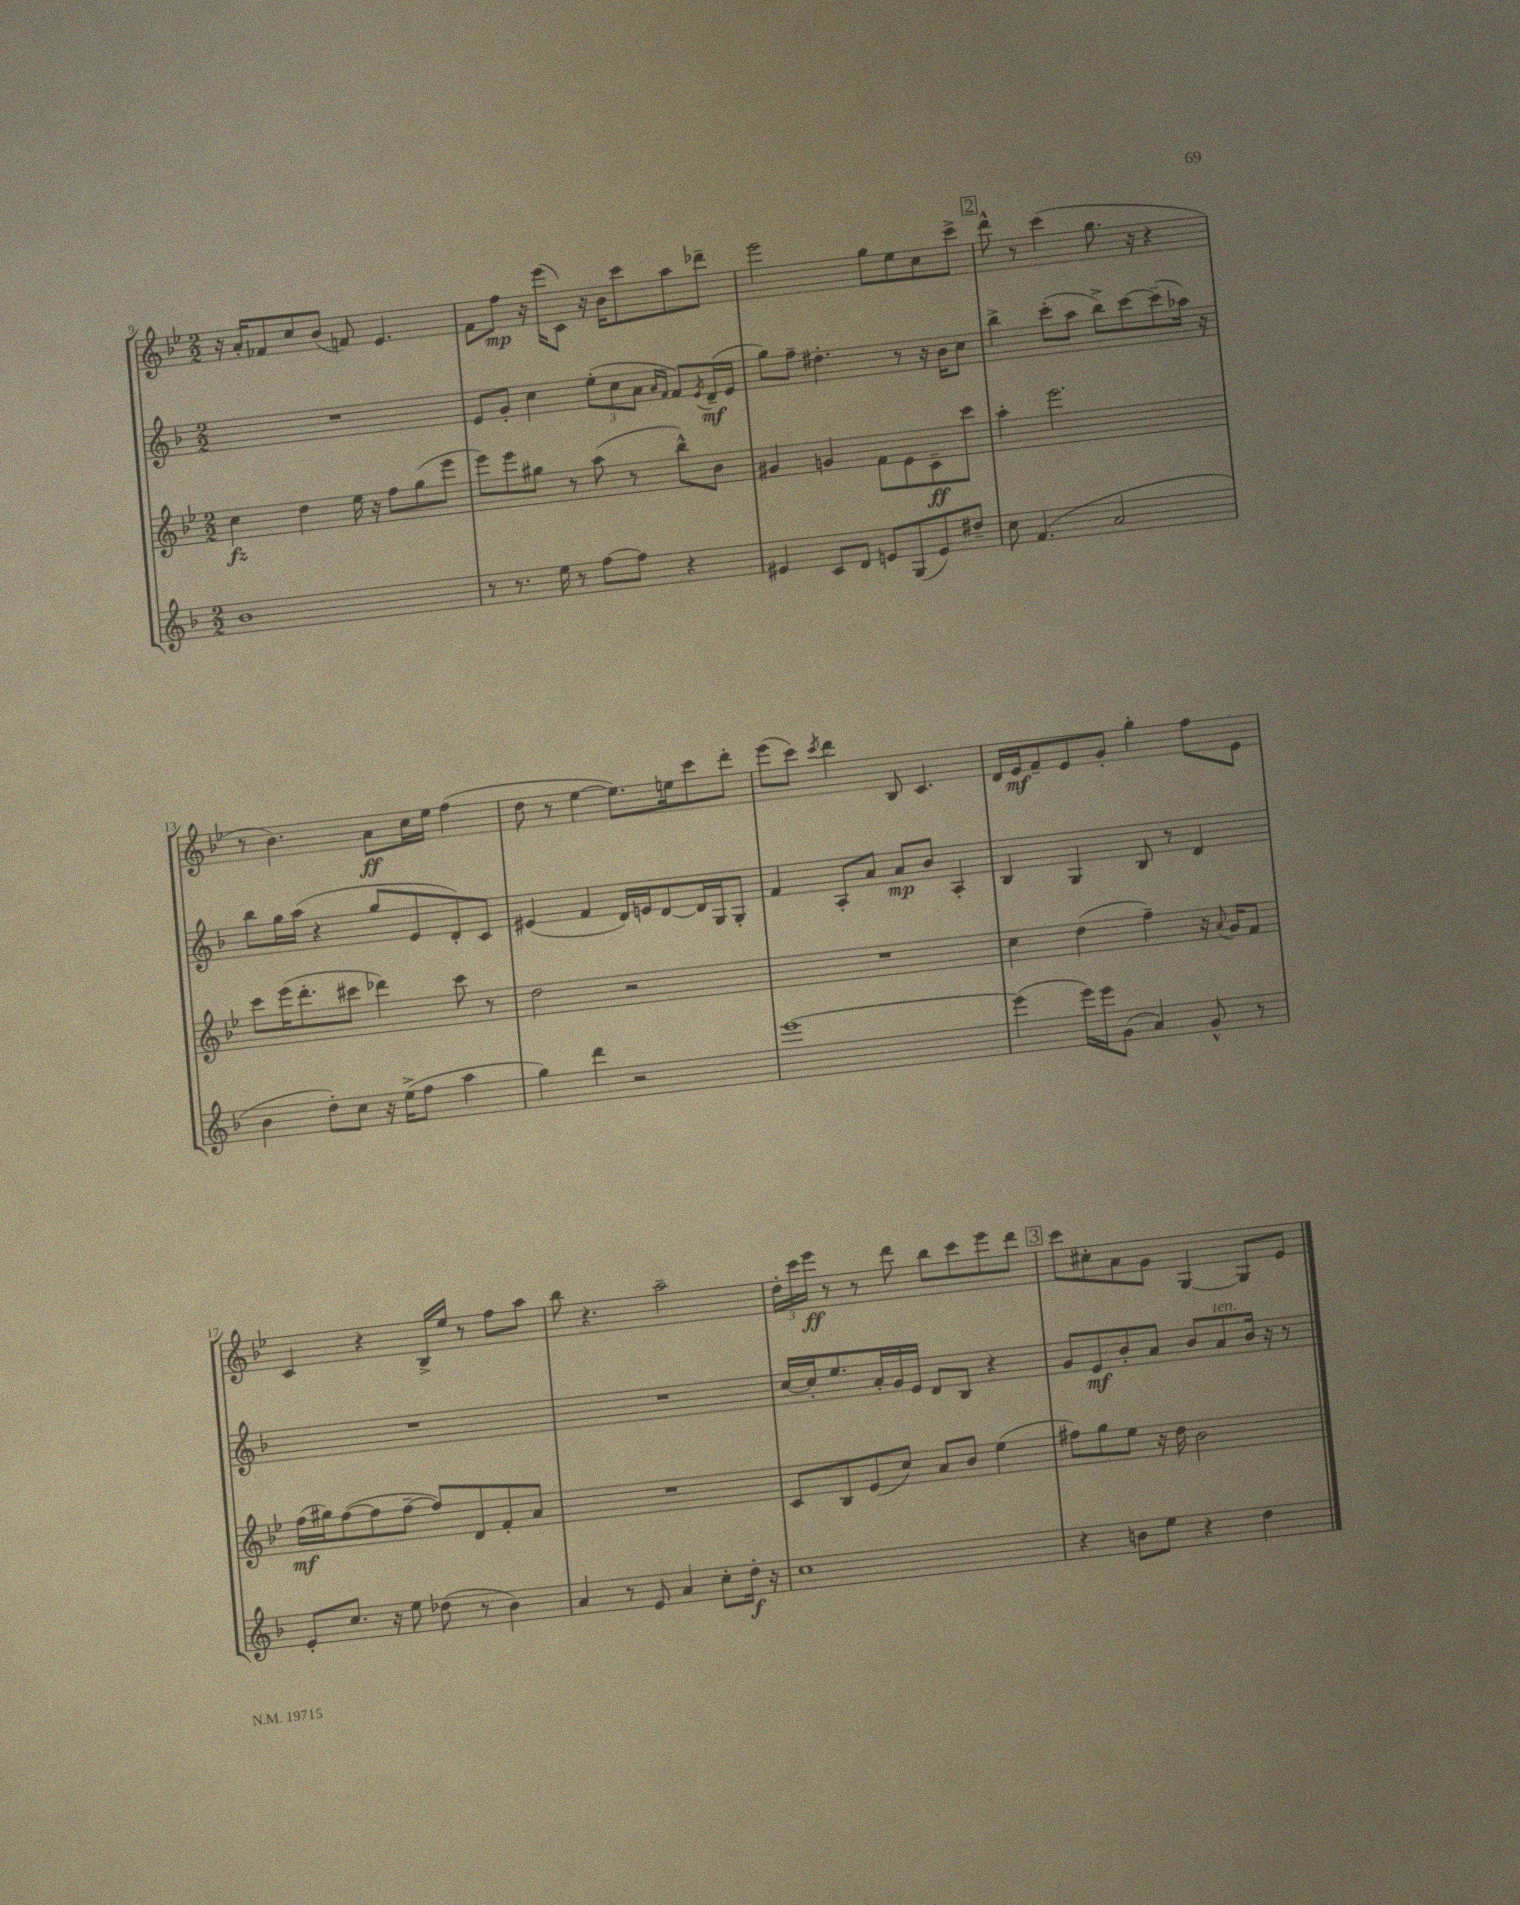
<<
\new StaffGroup <<
\new Staff = "s0" {
    \clef treble \key bes \major \numericTimeSignature \time 2/2
    r16 a'16-. fes'8 c''8 bes'8( f'8) ees'4. |
    f'8 f''8\mp r16 ees'''16( c'8) r16 bes'16 c'''8 a''8 des'''8-- |
    ees'''2 g''8 ees''8 c''8 c'''8-> |
    \mark \markup { \box "2" } d'''8-^ r8 c'''4( g''8. r16 r4 |
    r8 bes'4.) a'8\ff c''16 ees''16 f''4( |
    d''8 r8 ees''4~ ees''8.) e''16 c'''8 d'''8-. |
    ees'''8( c'''8) \acciaccatura { c'''8 } d'''4 bes8 c'4. |
    d'16 ees'16\mf f'8-- ees'8 g'8-. g''4-. f''8 ees'8 |
    c'4 r4 bes16-> ees''16 r8 f''8 a''8 |
    bes''8 r4. a''2-- |
    \tuplet 3/2 { d''16-. c'''16 ees'''16\ff } r8 r8 d'''8 bes''8 c'''8 ees'''8 d'''8 |
    \mark \markup { \box "3" } c'''8 cis''8-. a'8 g'8 g4~ g8 ees'8 \bar "|." |
}
\new Staff = "s1" {
    \clef treble \key f \major \numericTimeSignature \time 2/2
    R1 |
    e'8 g'8-. c''4 \tuplet 3/2 { e''8-.( c''8 a'8 } \grace { a'16 f'16 } f'8) \acciaccatura { e'8 } d'16--\mf( e'16 |
    g''8) f''8-- dis''4.-. r8 r16 bes'16 c''8 |
    \mark \markup { \box "2" } bes''4-> c'''8-.( a''8 bes''8->) c'''8~ c'''8--( aes''16) r16 |
    bes''8 g''16 a''16( r4 g''8 e'8 d'8-.) c'8 |
    eis'4( f'4 d'16) e'16 d'8~ d'16 g16 g8-. |
    f'4 a8-. a'8 a'8\mp bes'8 a4-. |
    bes4 g4 bes8 r8 d'4 |
    R1 |
    R1 |
    c''16~ c''16-. e''8. a'16-. g'16 e'16 d'8 bes8 r4 |
    \mark \markup { \box "3" } g'8 e'8\mf bes'8-. a'8 bes'8 a'8^\markup { \italic "ten." } bes'16 r16 r8 \bar "|." |
}
\new Staff = "s2" {
    \clef treble \key bes \major \numericTimeSignature \time 2/2
    c''4\fz d''4 ees''16 r16 f''8 g''8( ees'''8 |
    ees'''8) ees'''8 gis''8 r8 a''8( r8 bes''8-^) bes'8 |
    gis'4 g'4 f'8 ees'8 c'8--\ff c'''8 |
    \mark \markup { \box "2" } a''4-. ees'''2. |
    c'''8 ees'''16( d'''8.-. cis'''8 des'''4) cis'''8 r8 |
    d''2 r2 |
    R1 |
    c''4 d''4( f''4--) r16 \appoggiatura { a'8 } g'16 f'8 |
    f''16\mf( gis''16) f''8~( f''8 f''8~-- f''8) d'8 f'8-. a'8 |
    R1 |
    c'8 bes8 ees'8( c''8) a'8 bes'8 ees''4( |
    \mark \markup { \box "3" } fis''8) g''8 ees''8 r16 d''16 bes'2 \bar "|." |
}
\new Staff = "s3" {
    \clef treble \key f \major \numericTimeSignature \time 2/2
    bes'1 |
    r8 r8. e''16 r8 f''8~ f''8 r4 |
    eis'4 c'8 d'8 e'8 g8( e'8) dis''8-- |
    \mark \markup { \box "2" } c''8 f'4.( a'2 |
    bes'4 d''8-.) c''8 r16 e''16->( f''8 a''4 |
    g''4) d'''4 r2 |
    e'''1~ |
    e'''4( e'''16) e'''16 g'8( a'4) g'8-^ r8 |
    e'8-. c''8. r16 e''8 des''8( r8 bes'4) |
    a'4 r8 e'8 a'4 c''8-. d''16-.\f r16 |
    c''1 |
    \mark \markup { \box "3" } r4 b'8 e''8 r4 d''4 \bar "|." |
}
>>
>>
\layout { \context { \Score currentBarNumber = #9 } }
